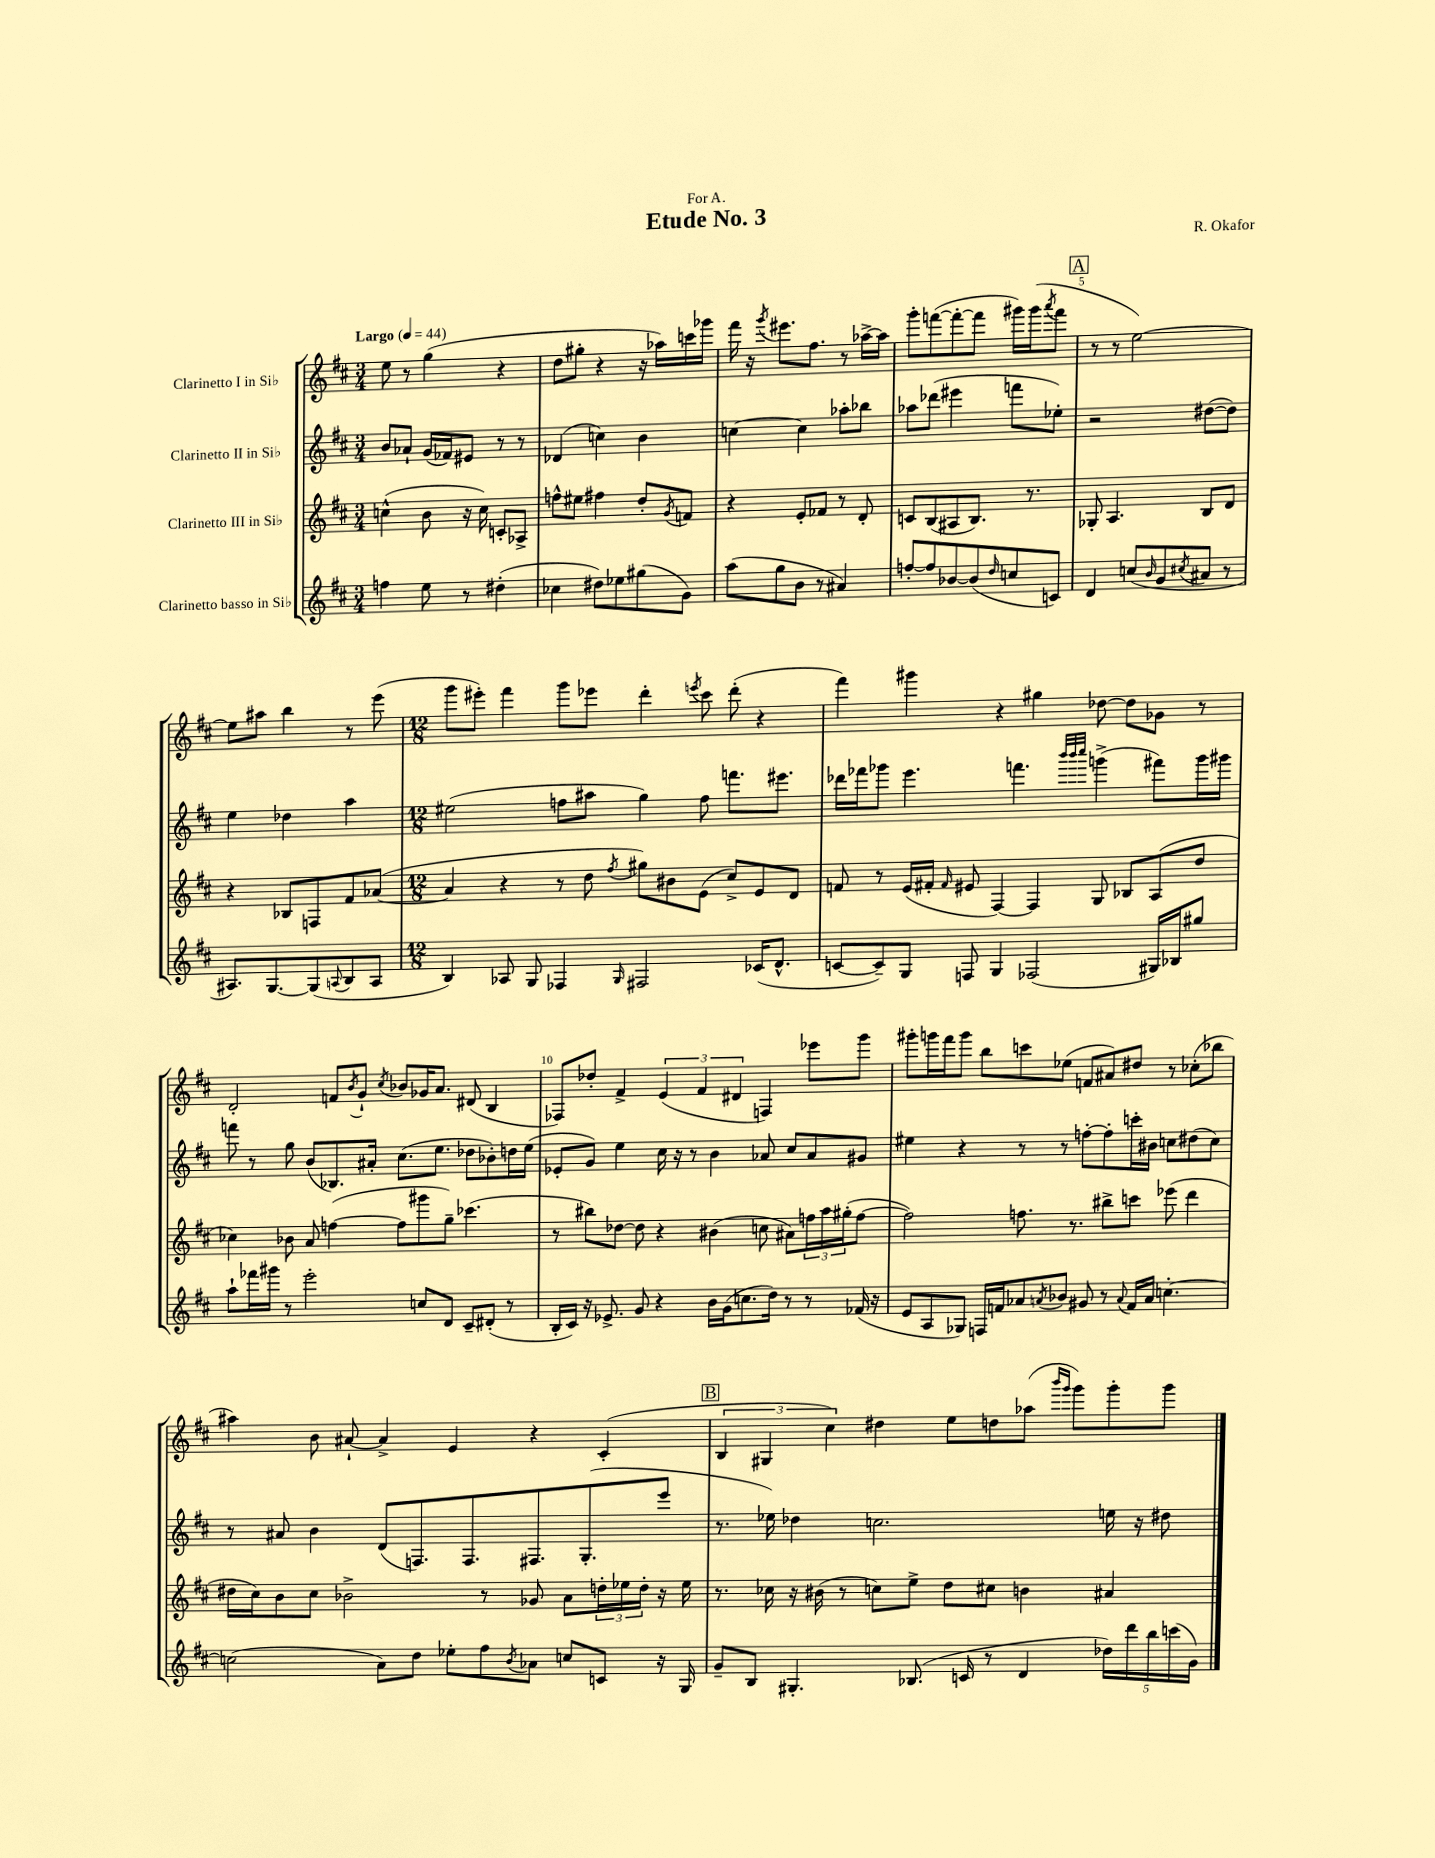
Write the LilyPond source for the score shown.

\header { title = "Etude No. 3" composer = "R. Okafor" dedication = "For A." }
<<
\new StaffGroup <<
\new Staff = "s0" \with { instrumentName = "Clarinetto I in Sib" } {
    \clef treble \key d \major \numericTimeSignature \time 3/4 \tempo "Largo" 4 = 44
    e''8 r8 g''4( r4 |
    d''8 gis''8-. r4 r16 aes''16) c'''16 ges'''16 |
    fis'''16 r16 \acciaccatura { g'''8 } eis'''8. fis''8. r8 aes''16~-> aes''16 |
    g'''8-. f'''8~( f'''8~-. f'''8 gis'''16) gis'''16( \acciaccatura { a'''8 } f'''8 |
    \mark \markup { \box "A" } r8 r8 e''2~) |
    e''8 ais''8 b''4 r8 e'''8( |
    \numericTimeSignature \time 12/8 g'''8 eis'''8-.) fis'''4 g'''8 ees'''8 d'''4-. \acciaccatura { e'''8 } cis'''8 d'''8-.( r4 |
    fis'''4) gis'''4 r4 gis''4 des''8~ des''8 ges'8 r8 |
    d'2-. f'8 \acciaccatura { b'8 } g'8-! \acciaccatura { cis''8 } bes'8 ges'16 a'8. dis'8( b4 |
    fes8) des''8-. fis'4-> \tuplet 3/2 { e'4( fis'4 dis'4 } f4) ees'''8 g'''8 |
    gis'''8-. g'''16 fis'''16 g'''8 b''8 c'''8 ees''8( f'8 ais'8) dis''8 r8 ces''8-.( bes''8 |
    ais''4) b'8 ais'8~-! ais'4-> e'4 r4 cis'4-.( |
    \mark \markup { \box "B" } \tuplet 3/2 { b4 gis4 cis''4) } dis''4 e''8 d''8 aes''8( \grace { b'''16 g'''16 } g'''8) g'''8-. g'''8 \bar "|." |
}
\new Staff = "s1" \with { instrumentName = "Clarinetto II in Sib" } {
    \clef treble \key d \major \numericTimeSignature \time 3/4
    b'8 aes'8-! g'16( fes'16) eis'8 r8 r8 |
    des'4( c''4) b'4 |
    c''4~ c''4 aes''8-. bes''8 |
    aes''8 des'''8( eis'''4 f'''8 ees''8-.) |
    \mark \markup { \box "A" } r2 dis''8~( dis''8) |
    e''4 des''4 a''4 |
    \numericTimeSignature \time 12/8 eis''2( f''8 ais''8 g''4) f''8 f'''8. eis'''8. |
    des'''16 fes'''16 ges'''8 e'''4. f'''4. \grace { b'''32 b'''32 cis''''32 } g'''4->( fis'''8) g'''16 gis'''16 |
    f'''8 r8 g''8 b'8( bes8.) ais'16-. cis''8.( e''8. des''8 bes'8-.) d''16 e''16( |
    ees'8-. g'8) e''4 cis''16 r16 r8 b'4 aes'8 cis''8 aes'8 gis'8 |
    eis''4 r4 r8 r8 f''8~-. f''8-. c'''16-. bis'16 c''8 dis''8( c''8) |
    r8 ais'8 b'4 d'8( f8.) f8. fis8. g8.-.( e'''8 |
    \mark \markup { \box "B" } r8. ees''16) des''4 c''2. e''16 r16 dis''8 \bar "|." |
}
\new Staff = "s2" \with { instrumentName = "Clarinetto III in Sib" } {
    \clef treble \key d \major \numericTimeSignature \time 3/4
    c''4-^( b'8 r16 c''16) c'8-. aes8-> |
    f''8-^ eis''8 fis''4 d''8-. \acciaccatura { g'8 } f'8 |
    r4 e'8-. fes'8 r8 d'8-. |
    c'8 b8( ais8 b8.) r8. |
    \mark \markup { \box "A" } ges8-. a4. b8 d'8 |
    r4 bes8 f8 fis'8 aes'8~( |
    \numericTimeSignature \time 12/8 aes'4 r4 r8 d''8 \acciaccatura { fis''8 } gis''8) bis'8 e'8( cis''8->) e'8 d'8 |
    f'8 r8 e'16( fis'16-. \grace { fis'16 } eis'8 fis4~) fis4 g8 bes8 a8( d''8 |
    ces''4) bes'8 a'8 f''4~( f''8 gis'''8 g''8--) ces'''4.( |
    r8 bis''8) des''8~ des''8 r4 bis'4( c''8 ais'8) \tuplet 3/2 { f''16 a''16 gis''16-.( } f''8~ |
    f''2) f''8. r8. bis''8-> c'''8 ees'''8( d'''4 |
    dis''16 cis''16) b'8 cis''8 bes'2-> r8 ges'8 a'8 \tuplet 3/2 { d''16-. ees''16 d''16-. } r16 ees''16 |
    \mark \markup { \box "B" } r8. ces''16 r16 bis'16( r8 c''8) e''8-> d''8 cis''8 b'4 ais'4 \bar "|." |
}
\new Staff = "s3" \with { instrumentName = "Clarinetto basso in Sib" } {
    \clef treble \key d \major \numericTimeSignature \time 3/4
    f''4 e''8 r8 dis''4-.( |
    ces''4 dis''8) ees''8 gis''8( g'8) |
    a''8( g''8 b'8 r8 ais'4) |
    f''8~-. f''8 bes'8~ bes'8( \grace { d''16 } c''8 c'8) |
    \mark \markup { \box "A" } d'4 c''8( \grace { b'16 } g'8 \acciaccatura { cis''8 } ais'8 r8 |
    ais8.) g8.~ g8( \appoggiatura { a8 } b8 a8 |
    \numericTimeSignature \time 12/8 b4) aes8 g8 fes4 \grace { g16 } fis2 ces'16( d'8.-^ |
    c'8~ c'8--) g8 f8 g4 fes2( gis16) bes16 gis''8 |
    a''8-! fes'''16 gis'''16 r8 e'''2-. c''8 d'8 cis'8-- dis'8-.( r8 |
    b16-. cis'16) r16 ees'8.-> g'8 r4 b'16 g'16( c''8. d''16) r8 r8 fes'16( r16 |
    e'8 a8 ges8) f16 f'16 aes'8 \acciaccatura { a'8 } bes'8 gis'8 r8 \appoggiatura { a'8 } f'16 a'16 c''4.~-. |
    c''2( a'8) d''8 ees''8-. fis''8 \acciaccatura { b'8 } aes'8 c''8 c'8 r16 g16 |
    \mark \markup { \box "B" } g'8-- b8 gis4.-. bes8.( c'16 r8 d'4 \tuplet 5/4 { des''16) d'''16 b''16 c'''16( g'16) } \bar "|." |
}
>>
>>
\layout { \context { \Score \override BarNumber.break-visibility = ##(#f #t #t) barNumberVisibility = #(every-nth-bar-number-visible 5) } }
